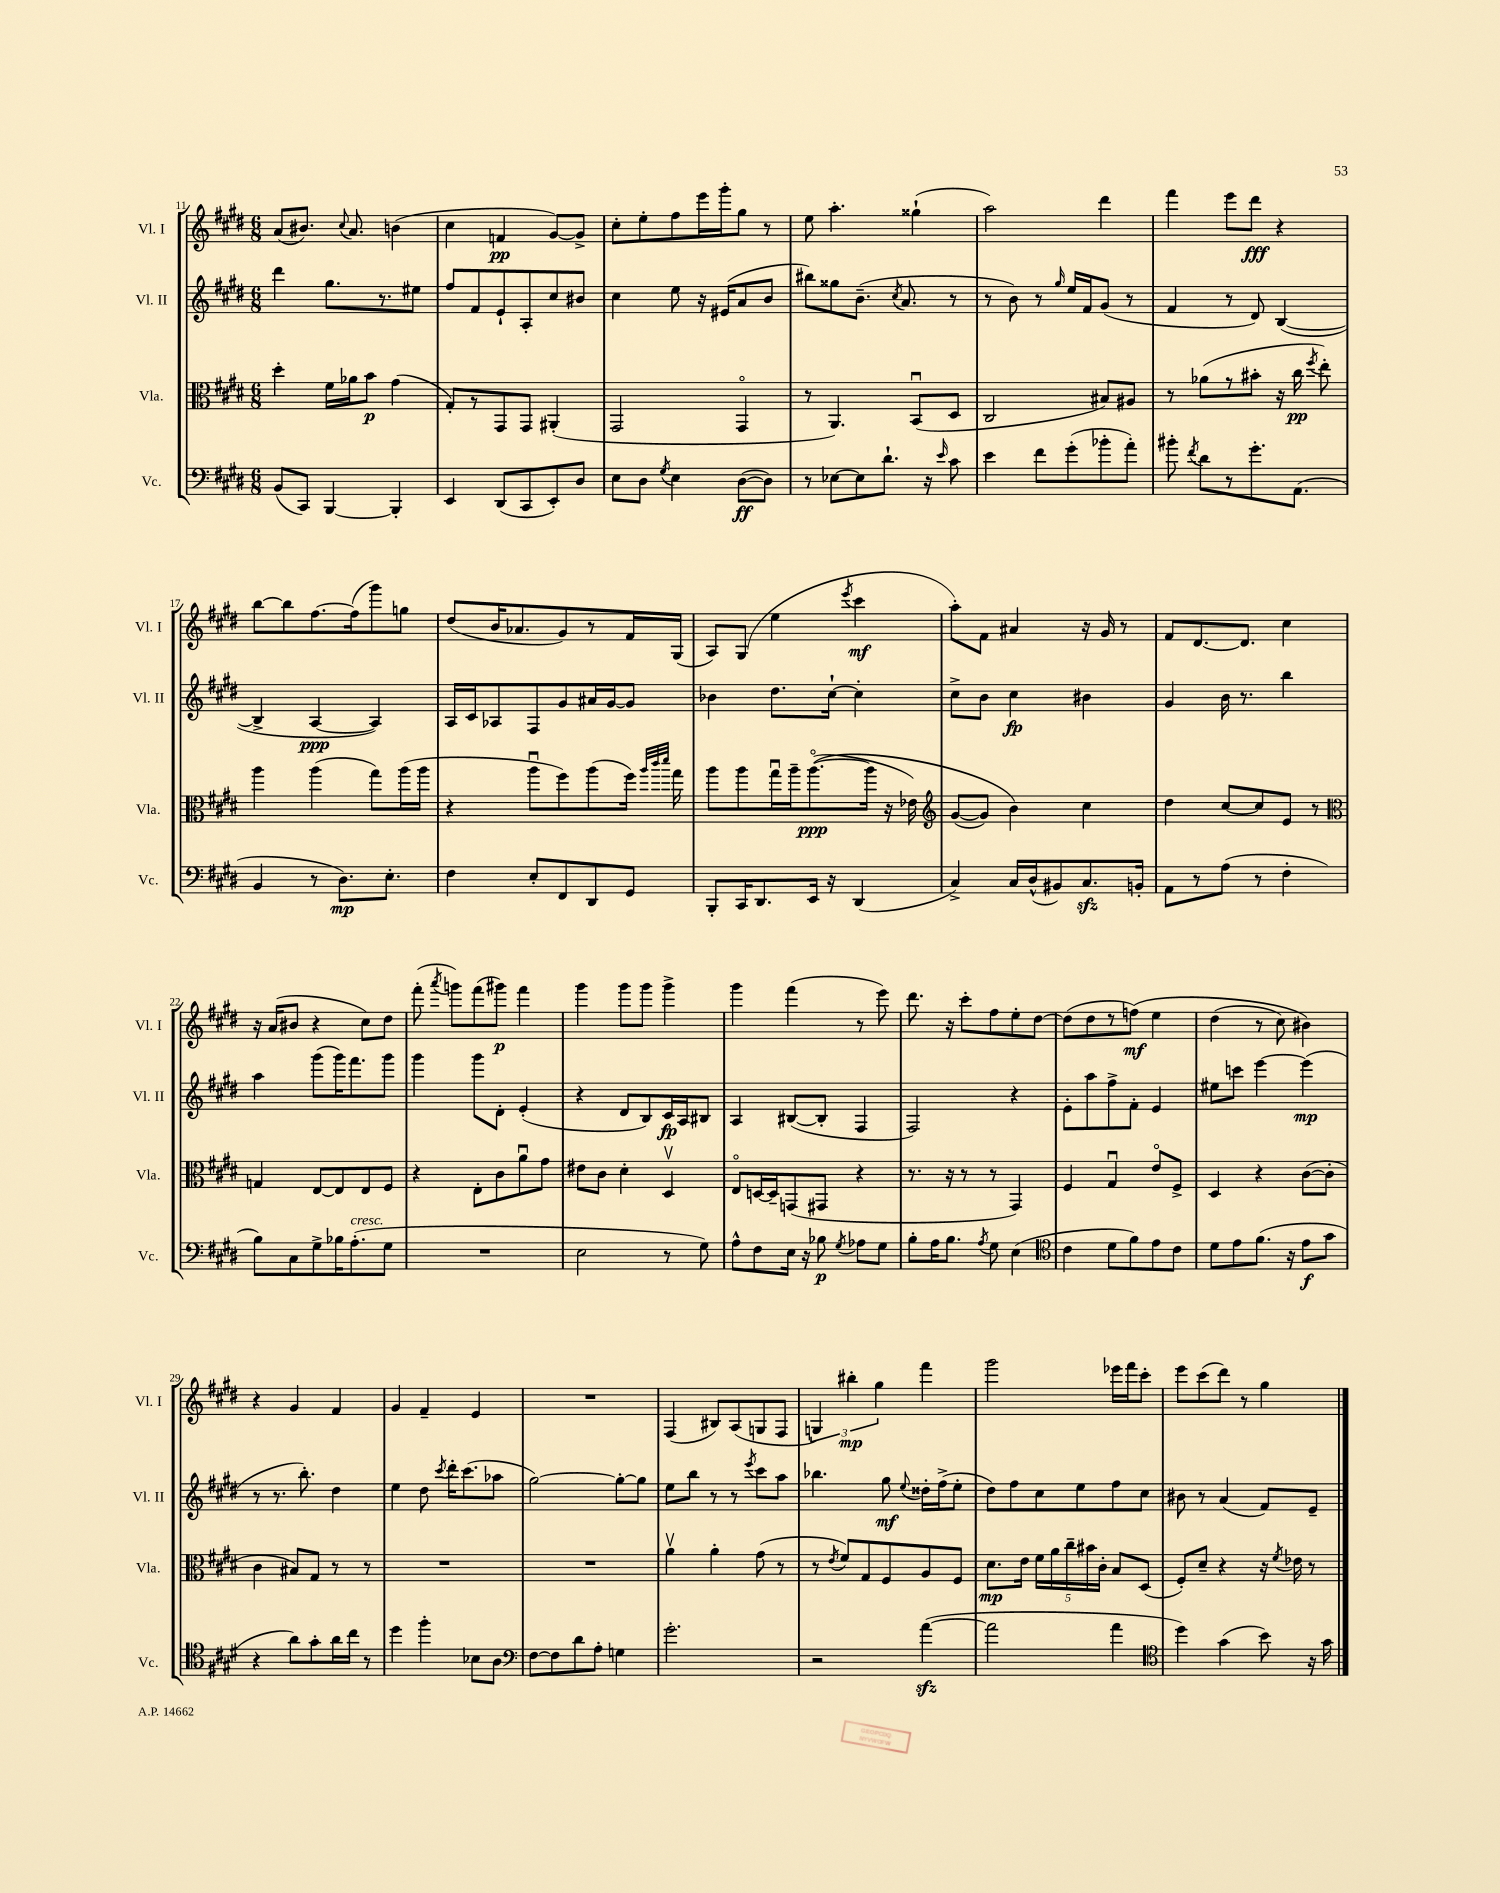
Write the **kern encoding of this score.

**kern	**kern	**kern	**kern
*staff4	*staff3	*staff2	*staff1
*clefF4	*clefC3	*clefG2	*clefG2
*k[f#c#g#d#]	*k[f#c#g#d#]	*k[f#c#g#d#]	*k[f#c#g#d#]
*M6/8	*M6/8	*M6/8	*M6/8
(8BB	4dd#'	4ddd#	(8a
8CC#)	.	.	8.b#)
[4BBB	16f#	8.gg#	.
.	.	.	8qqcc#
.	16a-	.	8.a
.	8b	.	.
.	.	8.r	.
4BBB']	(4g#	.	(4b
.	.	8ee#	.
=	=	=	=
4EE	8G#')	8ff#	4cc#
.	8r	8f#	.
(8DD#	8GG#	8e`	4f
8CC#	8GG#	8A'	.
8EE')	(4AA#'	8cc#	[8g#)
8D#	.	8b#	8g#^]
=	=	=	=
8E	2GG#	4cc#	8cc#'
8D#	.	.	8ee'
8qG#	.	.	.
4E	.	8ee	8ff#
.	.	16r	16eee
.	.	(16e#	16ggg#'
([8D#	4GG#o	8a	8gg#
8D#])	.	8b	8r
=	=	=	=
8r	8r	8bb#)	8ee
[8E-	4.AA)	8gg##	4.aa'
8E-]	.	(8.b~	.
8.d#`	.	.	.
.	.	8qcc#	.
.	.	8.a	.
.	(8BBu	.	(4gg##`
16r	.	.	.
16qqe	.	.	.
8c#	8D#	8r	.
=	=	=	=
4e	2C#	8r	2aa)
.	.	8b)	.
8f#	.	8r	.
.	.	16qqgg#	.
(8g#'	.	16ee	.
.	.	16f#	.
8b-'	8B#)	(8g#	4ddd#
8a')	8A#	8r	.
=	=	=	=
8b#'	8r	4f#	4fff#
8qf#	.	.	.
8d#	(8a-	.	.
8r	8r	8r	8eee
8.g#'	8b#'	8d#)	8ddd#
.	16r	([4B	4r
(8.AA	16cc#	.	.
.	8qff#	.	.
.	8ee')	.	.
=	=	=	=
4BB	4aa	4B^]	[8bb
.	.	.	8bb]
8r	(4aa	[4A	[8.ff#
8.D#)	.	.	.
.	.	.	(16ff#]
.	8gg#)	4A])	8ggg#)
8.E'	.	.	.
.	(16aa	.	8gg
.	16aa	.	.
=	=	=	=
4F#	4r	16A	(8dd#
.	.	16c#	.
.	.	8A-	16b
.	.	.	8.a-
8E'	8aau	8F#	.
8FF#	8ff#)	8g#	8g#)
8DD#	(8aa	16a#	8r
.	.	[16g#	.
8GG#	16ff#)	8g#]	16f#
.	32qqaa	.	.
.	32qqccc#	.	.
.	32qqddd#	.	.
.	16gg#	.	(16G#
=	=	=	=
8BBB'	8aa	4b-	8A)
16CC#	8aa	.	(8G#
8.DD#	.	.	.
.	16gg#u	8.dd#	4ee
.	16aa~	.	.
16EE	&(([8.aao	.	.
16r	.	[16cc#`	.
.	.	.	8qeee
(4DD#	.	4cc#']	4ccc#
.	16aa]	.	.
.	16r	.	.
.	16e-)	.	.
=	=	=	=
*	*clefG2	*	*
4C#^)	([8g#	8cc#^	8aa')
.	8g#])	8b	8f#
16C#	4b&)	4cc#	4a#
(16D#^^	.	.	.
8BB#)	.	.	.
8.C#	4cc#	4b#	16r
.	.	.	16g#
.	.	.	8r
16BB'	.	.	.
=	=	=	=
8AA	4dd#	4g#	8f#
8r	.	.	[8.d#
(8A	[8cc#	16b	.
.	.	8.r	8.d#]
8r	8cc#]	.	.
4F#'	8e	4bb	4cc#
.	8r	.	.
=	=	=	=
*	*clefC3	*	*
8B)	4G	4aa	16r
.	.	.	(16a
8C#	.	.	8b#
8G#^	[8E	(8ggg#	4r
16B-	8E]	16ggg#)	.
(8.A'	.	8.fff#	.
.	8E	.	8cc#)
8G#	8F#	8ggg#	8dd#
=	=	=	=
2.r	4r	4ggg#	(8fff#'
.	.	.	8qaaa
.	.	.	8ggg)
.	8E'	8ggg#	(8fff#
.	8c#	8d#'	8ggg#)
.	8au	(4e'	4fff#
.	8g#	.	.
=	=	=	=
2E	8e#	4r	4ggg#
.	8c#	.	.
.	4d#'	8d#	8ggg#
.	.	8B)	8ggg#
8r	4D#v	16c#	4ggg#^
.	.	16A	.
8G#)	.	8B#	.
=	=	=	=
8A^^	8Eo	4A	4ggg#
8F#	[16D	.	.
.	16D~]	.	.
16E	(8GG	([8B#	(4fff#
16r	.	.	.
8B-	8GG#	8B#']	.
8qG#	.	.	.
8A-	4r	4F#	8r
8G#	.	.	8eee)
=	=	=	=
8B'	8.r	2F#)	8.ddd#
16A	.	.	.
8.B	16r	.	16r
.	8r	.	8ccc#'
8qA	.	.	.
8G#	8r	.	8ff#
(4E	4GG#)	4r	8ee'
.	.	.	[8dd#
=	=	=	=
*clefC4	*	*	*
4c#	4F#	8e'	(8dd#]
.	.	8aa	8dd#
8d#	4G#u	8ff#^	8r
8f#)	.	8f#'	&(8ff)
8e	8eo	4e	4ee
8c#	8F#^	.	.
=	=	=	=
8d#	4D#	8ee#	(4dd#
8e	.	8ccc	.
(8.f#	4r	[4eee	8r
.	.	.	8cc#)
16r	.	.	.
8e	([8c#	(4eee]	4b#&)
8g#	8c#']	.	.
=	=	=	=
4r	4c#	8r	4r
.	.	8.r	.
8a)	8B#)	.	4g#
.	.	8.bb')	.
8g#'	8G#	.	.
16a	8r	4dd#	4f#
16cc#	.	.	.
8r	8r	.	.
=	=	=	=
4dd#	2.r	4ee	4g#
4ff#'	.	8dd#	4f#~
.	.	8qccc#	.
.	.	16ddd#'	.
.	.	(8.ccc#	.
8B-	.	.	4e
8A	.	8aa-	.
=	=	=	=
*clefF4	*	*	*
[8F#	2.r	[2gg#)	2.r
8F#]	.	.	.
8d#	.	.	.
8A'	.	.	.
4G	.	8gg#'_	.
.	.	8gg#]	.
=	=	=	=
2.g#'	4av	8ee	(4F#
.	.	8bb	.
.	4a'	8r	8B#)
.	.	8r	(8A
.	.	8qeee	.
.	(8g#	8ccc#	8G
.	8r	8aa	8F#
=	=	=	=
2r	8r	4.bb-	6G)
.	8qe	.	.
.	8f#)	.	.
.	.	.	6bb#'
.	8G#	.	.
.	.	.	6gg#
.	8F#	8gg#	.
.	.	8qqee	.
([4a	8A	16dd##'	4fff#
.	.	(16ff#^	.
.	8F#	8ee'	.
=	=	=	=
2a]	8.d#	8dd#)	2ggg#
.	.	8ff#	.
.	16e	.	.
.	20f#	8cc#	.
.	20a	.	.
.	20cc#~	.	.
.	.	8ee	.
.	20b#	.	.
.	20c#'	.	.
4a	8B	8ff#	16eee-
.	.	.	16fff#
.	(8D#	8cc#	8ccc#'
=	=	=	=
*clefC4	*	*	*
4dd#)	8F#')	8b#	8eee
.	8d#~	8r	(8ccc#
(4g#	4r	(4a	8ddd#)
.	.	.	8r
8b)	16r	8f#)	4gg#
.	8qf#	.	.
.	16e-	.	.
16r	8r	8e~	.
16g#	.	.	.
==	==	==	==
*-	*-	*-	*-
